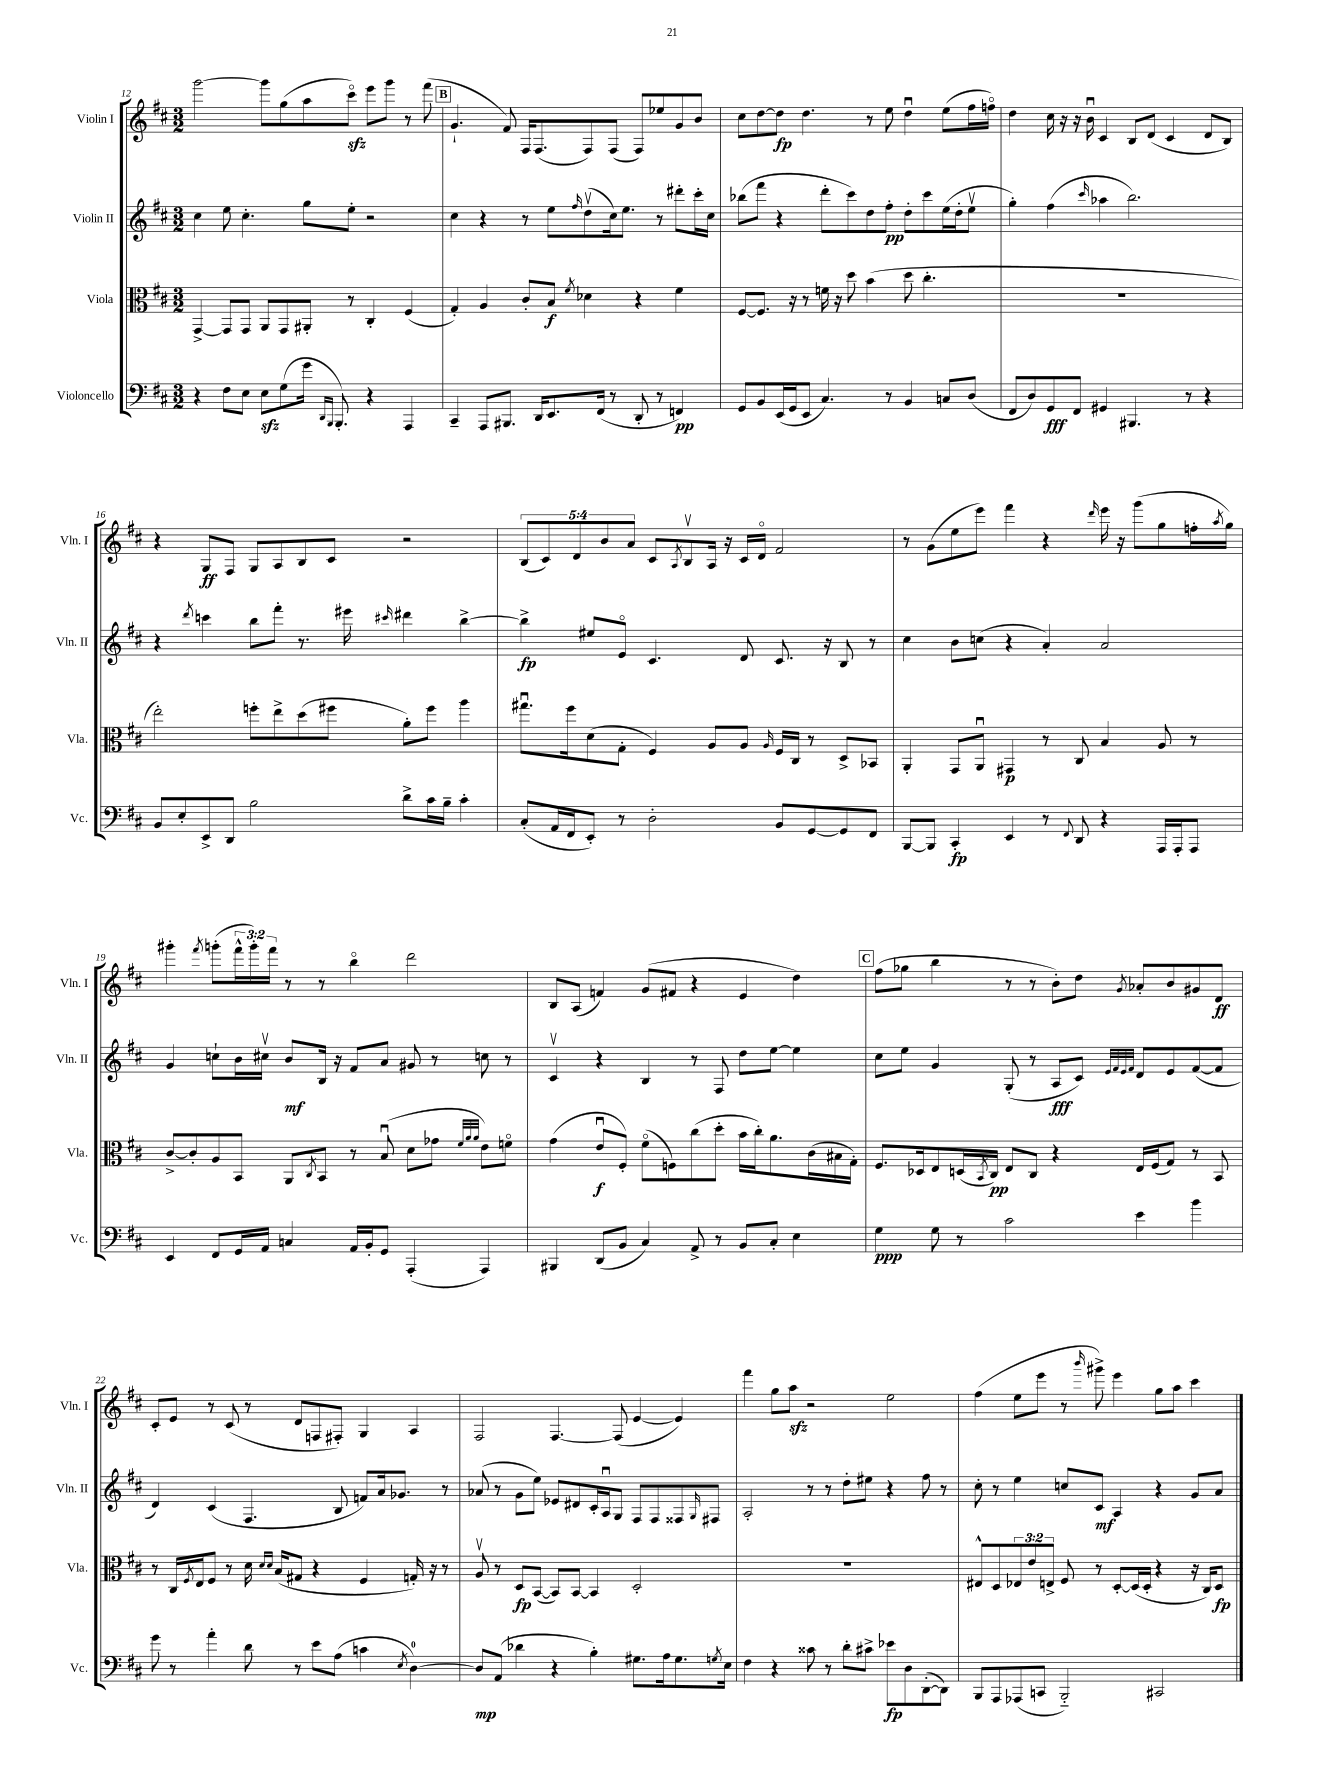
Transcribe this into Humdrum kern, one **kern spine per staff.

**kern	**dynam	**kern	**dynam	**kern	**dynam	**kern	**dynam
*part4	*part4	*part3	*part3	*part2	*part2	*part1	*part1
*staff4	*staff4	*staff3	*staff3	*staff2	*staff2	*staff1	*staff1
*I"Violoncello	*	*I"Viola	*	*I"Violin II	*	*I"Violin I	*
*I'Vc.	*	*I'Vla.	*	*I'Vln. II	*	*I'Vln. I	*
*clefF4	*	*clefC3	*	*clefG2	*	*clefG2	*
*k[f#c#]	*	*k[f#c#]	*	*k[f#c#]	*	*k[f#c#]	*
*M3/2	*	*M3/2	*	*M3/2	*	*M3/2	*
=12	=12	=12	=12	=12	=12	=12	=12
4r	.	[4GG^/	.	4cc#\	.	[2ggg\	.
8F#\L	.	8GG/L]	.	8ee\	.	.	.
8E\J	.	8GG/J	.	4.cc#'\	.	.	.
8Ezz\L	.	8AA/L	.	.	.	8ggg\L]	.
(8G\	.	8GG/	.	.	.	(8gg\	.
16g\Jk	.	8AA#X'/J	.	8gg\L	.	8aa\	.
16qqDD/LL	.	.	.	.	.	.	.
16qqBBB/JJ	.	.	.	.	.	.	.
8.BBB'/)	.	.	.	.	.	.	.
.	.	8r	.	8ee'\J	.	8ccc#zz\J)	.
4r	.	4C#'/	.	2r	.	8eee\L	.
.	.	.	.	.	.	8ggg\J	.
4AAA/	.	(4F#/	.	.	.	8r	.
.	.	.	.	.	.	(8fff#\	.
!!LO:REH:place=s1:t=B
=13	=13	=13	=13	=13	=13	=13	=13
4CC#~/	.	4G'/)	.	4cc#\	.	4.g`/	.
8AAA/L	.	4A/	.	4r	.	.	.
8.BBB#X/J	.	.	.	.	.	8f#/)	.
.	.	8c#'/L	.	8r	.	16F#/KL	.
16DD/KL	.	.	.	.	.	(8.F#/	.
8.EE/	.	8B/J	f	8ee\L	.	.	.
.	.	8qf#/	.	16qqff#/	.	.	.
.	.	4d-X\	.	(8ddv\	.	8F#/)	.
(16FF#/Jk	.	.	.	.	.	.	.
8r	.	.	.	16cc#\k)	.	(8F#/J	.
.	.	.	.	8.ee\J	.	.	.
8DD'/	.	4r	.	.	.	8F#/L)	.
8r	.	.	.	8r	.	8ee-X/	.
4FFn/)	pp	4f#\	.	8ddd#X'\L	.	8g/	.
.	.	.	.	16ccc#'\L	.	8b/J	.
.	.	.	.	16cc#\JJ	.	.	.
=14	=14	=14	=14	=14	=14	=14	=14
8GG/L	.	[8F#/L	.	(8bb-X\L	.	8cc#\L	.
8BB/	.	8.F#/J]	.	8fff#\J	.	[8dd\	.
(16EE/L	.	.	.	4r	.	8dd\J]	fp
16GG/J	.	16r	.	.	.	.	.
8EE/J	.	8r	.	.	.	4.dd\	.
4.C#/)	.	16fn\	.	8ddd'\L	.	.	.
.	.	16r	.	.	.	.	.
.	.	8dd\	.	8ccc#\)	.	.	.
.	.	(4b\	.	8dd\	.	8r	.
8r	.	.	.	8ff#'\J	pp	8ee\	.
4BB/	.	8dd\	.	8dd'\L	.	4ddu\	.
.	.	4.cc#'\	.	8ccc#\	.	.	.
8Cn/L	.	.	.	(16ee\L	.	(8ee\L	.
.	.	.	.	16dd'\J	.	.	.
(8D/J	.	.	.	8eev\J	.	16ff#\L	.
.	.	.	.	.	.	16ffn\JJ)	.
=15	=15	=15	=15	=15	=15	=15	=15
8FF#/L	.	1.r	.	4gg'\)	.	4dd\	.
8D/)	.	.	.	.	.	.	.
8GG/	fff	.	.	(4ff#\	.	16cc#\	.
.	.	.	.	.	.	16r	.
8FF#/J	.	.	.	.	.	16r	.
.	.	.	.	.	.	16bu\	.
.	.	.	.	16qqccc#/	.	.	.
4GG#X/	.	.	.	4aa-X\	.	4c#/	.
4.BBB#X/	.	.	.	2.bb\)	.	8B/L	.
.	.	.	.	.	.	(8d/J	.
.	.	.	.	.	.	4c#/	.
8r	.	.	.	.	.	.	.
4r	.	.	.	.	.	8d/L	.
.	.	.	.	.	.	8B/J)	.
!!LO:LB:g=z
=16	=16	=16	=16	=16	=16	=16	=16
8BB/L	.	2ee'\)	.	4r	.	4r	.
8E'/	.	.	.	.	.	.	.
.	.	.	.	8qddd/	.	.	.
8EE^/	.	.	.	4cccn\	.	8G/L	ff
8DD/J	.	.	.	.	.	8F#/J	.
2B\	.	8ffn'\L	.	8bb\L	.	8G/L	.
.	.	8ee^\	.	8fff#'\J	.	8A/	.
.	.	(8dd\	.	8.r	.	8B/	.
.	.	8ff#X\J	.	.	.	8c#/J	.
.	.	.	.	16eee#X\	.	.	.
.	.	.	.	16qqccc#X/	.	.	.
8d^\L	.	8a'\L)	.	4ddd#X\	.	2r	.
16c#\L	.	8ff#\J	.	.	.	.	.
16B~\JJ	.	.	.	.	.	.	.
4c#'\	.	4aa\	.	[4bb^\	.	.	.
=17	=17	=17	=17	=17	=17	=17	=17
(8C#'/L	.	8.gg#Xu\L	.	4bb^\]	fp	(10B/L	.
.	.	.	.	.	.	10c#/)	.
16AA/L	.	.	.	.	.	.	.
16FF#/J	.	16ff#\k	.	.	.	.	.
.	.	.	.	.	.	10d/	.
8EE'/J)	.	(8d\	.	8ee#X/L	.	.	.
.	.	.	.	.	.	10b/	.
8r	.	8G'\J	.	8e/J	.	.	.
.	.	.	.	.	.	10a/J	.
2D'\	.	4F#/)	.	4.c#/	.	8c#/L	.
.	.	.	.	.	.	8qA/	.
.	.	.	.	.	.	8Bv/	.
.	.	8A/L	.	.	.	16A/Jk	.
.	.	.	.	.	.	16r	.
.	.	8A/J	.	8d/	.	16c#/LL	.
.	.	.	.	.	.	16d/JJ	.
.	.	16qqA/	.	.	.	.	.
8BB/L	.	16F#/LL	.	8.c#/	.	2f#/	.
.	.	16C#/JJ	.	.	.	.	.
[8GG/	.	8r	.	.	.	.	.
.	.	.	.	16r	.	.	.
8GG/]	.	8D^/L	.	8B/	.	.	.
8FF#/J	.	8BB-X/J	.	8r	.	.	.
=18	=18	=18	=18	=18	=18	=18	=18
[8BBB/L	.	4AA'/	.	4cc#\	.	8r	.
8BBB/J]	.	.	.	.	.	(8g\L	.
4CC#'/	fp	8GG/L	.	8b\L	.	8ee\	.
.	.	8AAu/J	.	(8ccn\J	.	8eee\J)	.
4EE/	.	4GG#X/	p	4r	.	4fff#\	.
8r	.	8r	.	4a'/)	.	4r	.
8qqFF#/	.	.	.	.	.	.	.
8DD/	.	8C#/	.	.	.	.	.
.	.	.	.	.	.	16qqddd/	.
4r	.	4B/	.	2a/	.	16eee\	.
.	.	.	.	.	.	16r	.
.	.	.	.	.	.	(8ggg\L	.
16AAA/LL	.	8A/	.	.	.	8gg\	.
16AAA'/J	.	.	.	.	.	.	.
8AAA/J	.	8r	.	.	.	16ffn'\L	.
.	.	.	.	.	.	8qaa/	.
.	.	.	.	.	.	16gg\JJ)	.
!!LO:LB:g=z
=19	=19	=19	=19	=19	=19	=19	=19
4EE/	.	[8c#^/L	.	4g/	.	4ggg#X'\	.
.	.	8c#'/]	.	.	.	.	.
.	.	.	.	.	.	8qfff#/	.
8FF#/L	.	8A/	.	8ccn`\L	.	(8gggn'\L	.
16GG/L	.	8BB/J	.	16b\L	.	24fff#^^\L	.
.	.	.	.	.	.	24ggg'\)	.
16AA/JJ	.	.	.	16cc#Xv\JJ	.	.	.
.	.	.	.	.	.	24fff#\JJ	.
4Cn/	.	8AA/L	.	8b/L	mf	8r	.
.	.	8qC#/	.	.	.	.	.
.	.	8BB/J	.	16B/Jk	.	8r	.
.	.	.	.	16r	.	.	.
16AA/LL	.	8r	.	8f#/L	.	4bb\	.
16BB'/J	.	.	.	.	.	.	.
8GG/J	.	(8Bu/	.	8a/J	.	.	.
(4AAA'/	.	8d\L	.	8g#X/	.	2ddd\	.
.	.	8g-X\J	.	8r	.	.	.
.	.	32qqf#/LLL	.	.	.	.	.
.	.	32qqa/	.	.	.	.	.
.	.	32qqa/JJJ	.	.	.	.	.
4AAA/)	.	8e\L)	.	8ccn\	.	.	.
.	.	8fn\J	.	8r	.	.	.
=20	=20	=20	=20	=20	=20	=20	=20
4BBB#X/	.	(4g\	.	4c#v/	.	8B/L	.
.	.	.	.	.	.	(8A/J	.
(8DD/L	.	8eu/L	f	4r	.	4fn/)	.
8BB/J	.	8F#'/J)	.	.	.	.	.
4C#/)	.	(8f#\L	.	4B/	.	(8g/L	.
.	.	8Fn\)	.	.	.	8f#X/J	.
8AA^/	.	(8cc#\	.	8r	.	4r	.
8r	.	8dd'\J	.	8F#/	.	.	.
8BB/L	.	16b\LL	.	8dd\L	.	4e/	.
.	.	16cc#'\J)	.	.	.	.	.
8C#'/J	.	8.a\	.	[8ee\J	.	.	.
4E\	.	.	.	4ee\]	.	4dd\)	.
.	.	(16c#\L	.	.	.	.	.
.	.	16B#X\	.	.	.	.	.
.	.	16G'\JJ)	.	.	.	.	.
!!LO:REH:place=s1:t=C
=21	=21	=21	=21	=21	=21	=21	=21
4G\	ppp	8.F#/L	.	8cc#\L	.	(8ff#\L	.
.	.	.	.	8ee\J	.	8gg-X\J	.
.	.	16D-X/k	.	.	.	.	.
8G\	.	8E/	.	4g/	.	4bb\	.
8r	.	(16Dn/L	.	.	.	.	.
.	.	8qBB/	.	.	.	.	.
.	.	16C#/JJ)	pp	.	.	.	.
2c#\	.	8E/L	.	(8G'/	.	8r	.
.	.	8C#/J	.	8r	.	8r	.
.	.	4r	.	8A/L	fff	8b'\L)	.
.	.	.	.	8c#/J)	.	8dd\J	.
.	.	.	.	32qqe/LLL	.	.	.
.	.	.	.	32qqf#/	.	.	.
.	.	.	.	32qqe/	.	.	.
.	.	.	.	32qqf#/JJJ	.	8qg/	.
4e\	.	16E/LL	.	8d/L	.	8a-X'/L	.
.	.	(16F#/J	.	.	.	.	.
.	.	8G/J)	.	8e/	.	8b/	.
4b\	.	8r	.	([8f#/	.	8g#X/	.
.	.	8BB/	.	8f#/J]	.	8d/J	ff
!!LO:LB:g=z
=22	=22	=22	=22	=22	=22	=22	=22
8g\	.	8r	.	4d/)	.	8c#'/L	.
8r	.	16C#/LL	.	.	.	8e/J	.
.	.	8qF#/	.	.	.	.	.
.	.	16E/J	.	.	.	.	.
4a'\	.	8F#/J	.	(4c#/	.	8r	.
.	.	8r	.	.	.	(8c#/	.
8d\	.	16d\	.	4.F#/	.	8r	.
.	.	16qqd/LL	.	.	.	.	.
.	.	16qqd/JJ	.	.	.	.	.
.	.	(16B/KL	.	.	.	.	.
8r	.	8G#X/J	.	.	.	8d/L	.
8e\L	.	4r	.	.	.	8Fn/	.
(8A\J	.	.	.	8B/	.	8F#X'/J)	.
4cn\	.	4F#/	.	8fn/L)	.	4G/	.
.	.	.	.	16a/k	.	.	.
.	.	.	.	8.g-X/J	.	.	.
8qE/	.	.	.	.	.	.	.
[4D\)	.	16Gn'/)	.	.	.	4A/	.
.	.	16r	.	.	.	.	.
.	.	8r	.	8r	.	.	.
=23	=23	=23	=23	=23	=23	=23	=23
8D/L]	mp	8Av/	.	(8a-X/	.	2F#/	.
(8AA/J	.	8r	.	8r	.	.	.
4d-X\	.	8D/L	fp	8g\L	.	.	.
.	.	([8BB/J	.	8ee\J)	.	.	.
4r	.	8BB/L])	.	8e-X/L	.	[4.F#/	.
.	.	[8BB/J	.	8d#X/	.	.	.
4B'\)	.	4BB/]	.	16c#'/L	.	.	.
.	.	.	.	16Au/J	.	.	.
.	.	.	.	8G/J	.	(8F#/]	.
8.G#X\L	.	2D'/	.	8F#/L	.	[4e/	.
.	.	.	.	8F#/	.	.	.
16A\k	.	.	.	.	.	.	.
8.G#\	.	.	.	8F##X/	.	4e/])	.
.	.	.	.	16qqG/	.	.	.
.	.	.	.	8F#X/J	.	.	.
8qGn/	.	.	.	.	.	.	.
16E\Jk	.	.	.	.	.	.	.
=24	=24	=24	=24	=24	=24	=24	=24
4F#\	.	1.r	.	2A'/	.	4fff#\	.
4r	.	.	.	.	.	8gg\L	.
.	.	.	.	.	.	8aazz\J	.
8c##X\	.	.	.	8r	.	2r	.
8r	.	.	.	8r	.	.	.
8d'\L	.	.	.	8dd'\L	.	.	.
8c#X^\J	.	.	.	8ee#X\J	.	.	.
8e-X\L	fp	.	.	4r	.	2ee\	.
8D\	.	.	.	.	.	.	.
([8DD'\	.	.	.	8ff#\	.	.	.
8DD\J])	.	.	.	8r	.	.	.
=25	=25	=25	=25	=25	=25	=25	=25
8BBB/L	.	8E#X^^/L	.	8cc#'\	.	(4ff#\	.
8AAA/	.	8D/	.	8r	.	.	.
(8AAA-X/	.	12E-X/	.	4ee\	.	8ee\L	.
.	.	12e/	.	.	.	.	.
8CCn/J	.	.	.	.	.	8eee\J	.
.	.	12En^/J	.	.	.	.	.
2BBB/)	.	8F#/	.	8ccn/L	.	8r	.
.	.	.	.	.	.	16qqbbb/	.
.	.	8r	.	8c#/J	mf	8ggg#X^\)	.
.	.	[8D'/L	.	4A/	.	4eee\	.
.	.	(16D/L]	.	.	.	.	.
.	.	16D'/JJ	.	.	.	.	.
2CC#X/	.	4r	.	4r	.	8gg\L	.
.	.	.	.	.	.	8aa\J	.
.	.	16r	.	8g/L	.	4ccc#\	.
.	.	16C#/KL)	.	.	.	.	.
.	.	8D/J	fp	8a/J	.	.	.
==	==	==	==	==	==	==	==
*-	*-	*-	*-	*-	*-	*-	*-
